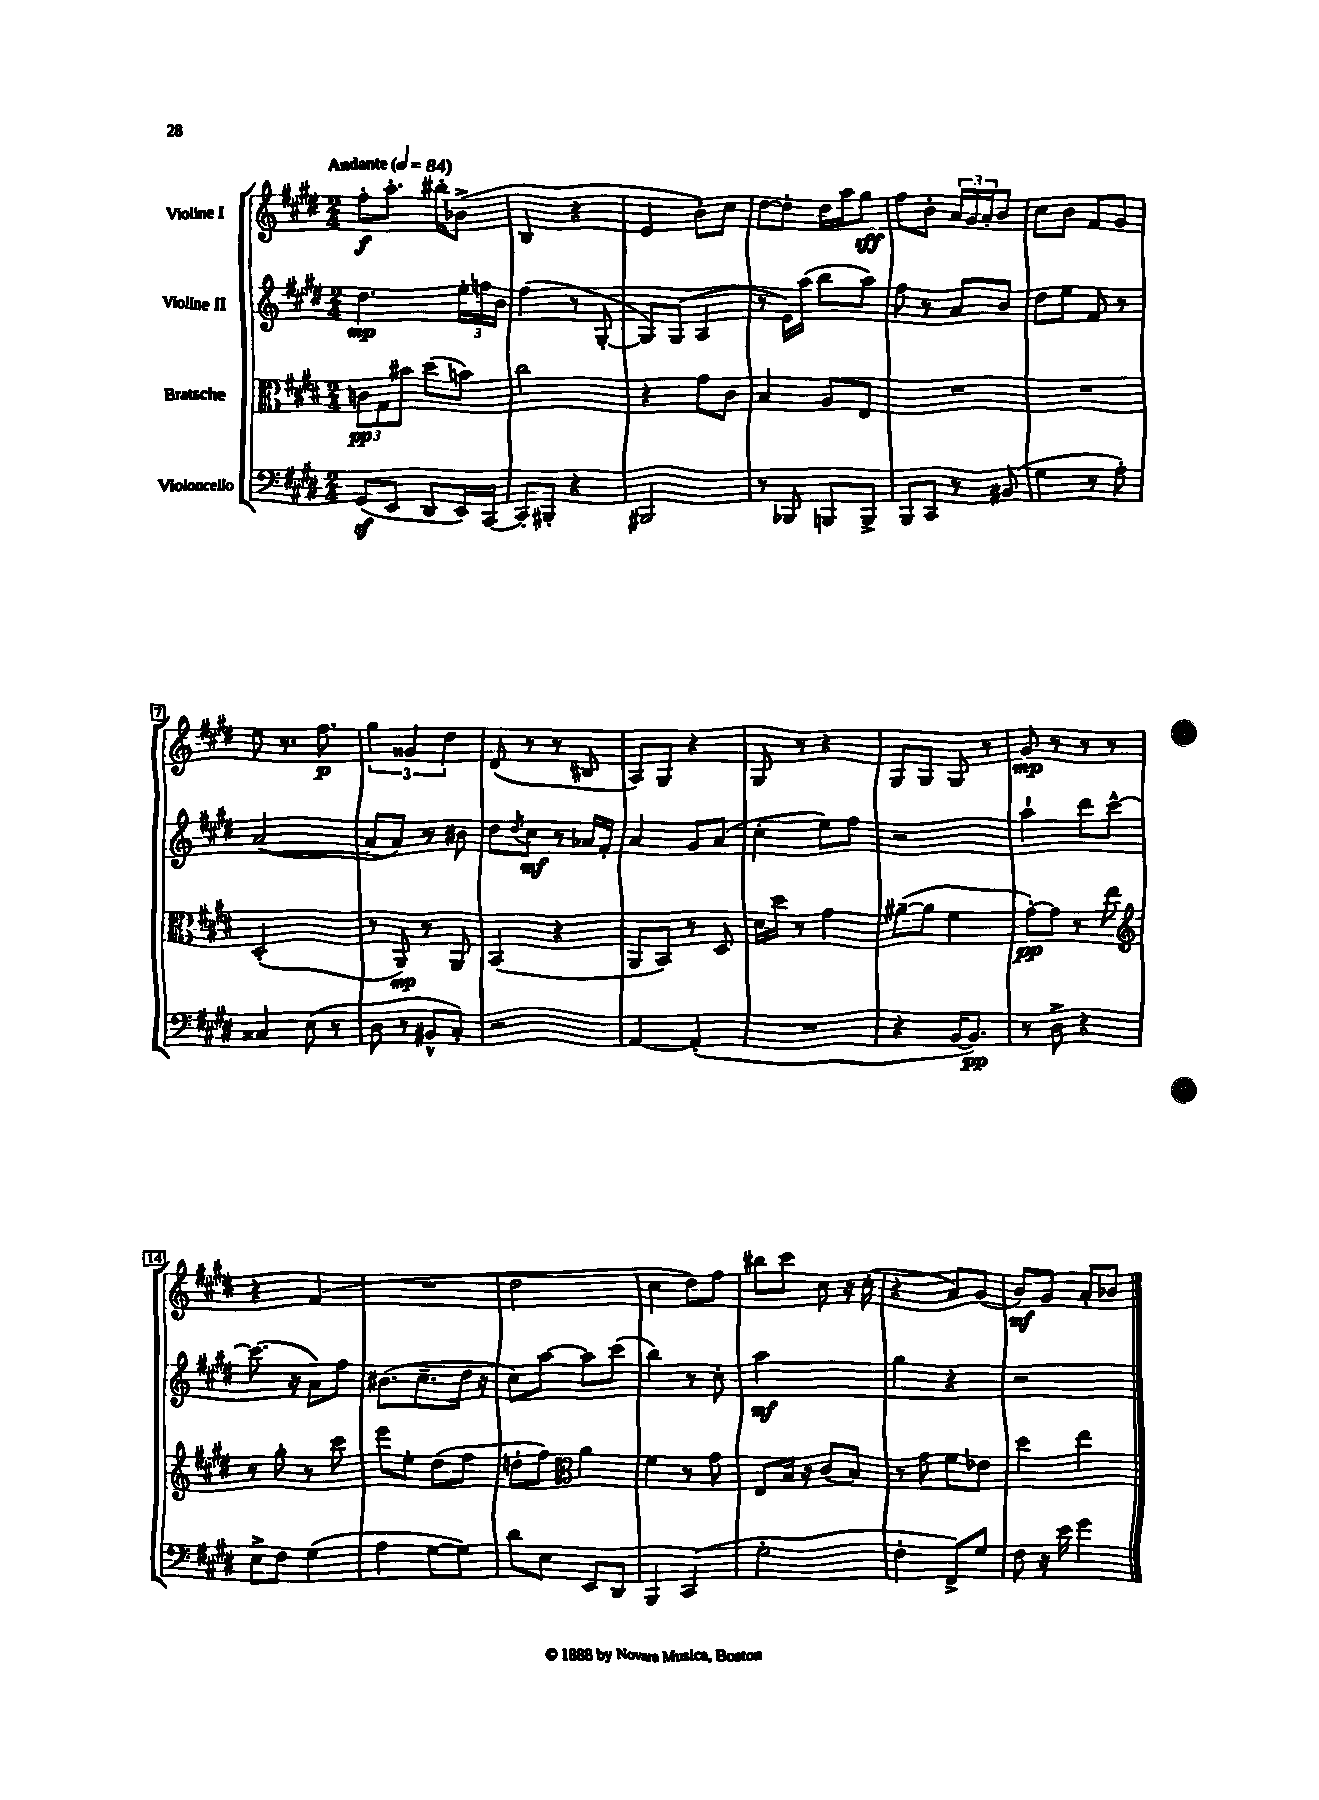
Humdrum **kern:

**kern	**dynam	**kern	**dynam	**kern	**dynam	**kern	**dynam
*part4	*part4	*part3	*part3	*part2	*part2	*part1	*part1
*staff4	*staff4	*staff3	*staff3	*staff2	*staff2	*staff1	*staff1
*I"Violoncello	*	*I"Bratsche	*	*I"Violine II	*	*I"Violine I	*
*clefF4	*	*clefC3	*	*clefG2	*	*clefG2	*
*k[f#c#g#d#]	*	*k[f#c#g#d#]	*	*k[f#c#g#d#]	*	*k[f#c#g#d#]	*
*M2/4	*	*M2/4	*	*M2/4	*	*M2/4	*
*MM84	*	*MM84	*	*MM84	*	*MM84	*
=1	=1	=1	=1	=1	=1	=1	=1
!	!	!	!	!	!	!LO:TX:a:B:t=Andante	!
(8GG#z/L	.	12cn\L	pp	4.dd#\	mp	8ff#'\L	f
.	.	12G#\	.	.	.	.	.
8EE/J	.	.	.	.	.	8.aa'\J	.
.	.	12b#X\J	.	.	.	.	.
8DD#/L	.	(8dd#\L	.	.	.	.	.
.	.	.	.	.	.	16bb#X'\KL	.
16EE/L)	.	8bn\J)	.	24ee'\LL	.	(8b-X^\J	.
.	.	.	.	24ffn\	.	.	.
[16CC#/JJ	.	.	.	.	.	.	.
.	.	.	.	24b\JJ	.	.	.
=2	=2	=2	=2	=2	=2	=2	=2
8CC#'/L]	.	2cc#\	.	(4ff#\	.	4B/	.
8BBB#X'/J	.	.	.	.	.	.	.
4r	.	.	.	8r	.	4r	.
.	.	.	.	[8G#'/	.	.	.
=3	=3	=3	=3	=3	=3	=3	=3
2BBB#X/	.	4r	.	8G#/L])	.	4e/	.
.	.	.	.	(8G#/J	.	.	.
.	.	8g#\L	.	4A/	.	8b'\L)	.
.	.	8c#\J	.	.	.	8cc#\J	.
=4	=4	=4	=4	=4	=4	=4	=4
8r	.	4B/	.	8r	.	[8dd#\L	.
8BBB-X/	.	.	.	16e\LL)	.	8dd#'\J]	.
.	.	.	.	(16aa\JJ	.	.	.
8BBBn/L	.	8A/L	.	8bb\L	.	16dd#\LL	.
.	.	.	.	.	.	16aa\J	.
8BBB^/J	.	8E/J	.	8aa\J)	.	8gg#\J	sff
=5	=5	=5	=5	=5	=5	=5	=5
8BBB/L	.	2r	.	8ff#\	.	8ff#\L	.
8CC#/J	.	.	.	8r	.	8b'\J	.
8r	.	.	.	8a/L	.	24a/LL	.
.	.	.	.	.	.	24g#/	.
.	.	.	.	.	.	24a'/J	.
(8BB#X/	.	.	.	8b/J	.	8b/J	.
=6	=6	=6	=6	=6	=6	=6	=6
4G#\	.	2r	.	8dd#\L	.	8cc#\L	.
.	.	.	.	8ee\J	.	8b\J	.
8r	.	.	.	8f#/	.	8f#/L	.
8A'\)	.	.	.	8r	.	8g#/J	.
!!LO:LB:g=z
=7	=7	=7	=7	=7	=7	=7	=7
4C##X/	.	(2D#'/	.	([2a/	.	8ee\	.
.	.	.	.	.	.	8.r	.
(8E\	.	.	.	.	.	.	.
.	.	.	.	.	.	8.ff#\	p
8r	.	.	.	.	.	.	.
=8	=8	=8	=8	=8	=8	=8	=8
8D#\	.	8r	.	8a/L]	.	6gg#\	.
8r	.	8AA/)	mp	8a/J)	.	.	.
.	.	.	.	.	.	6g##X/	.
8BB#X^^/L	.	8r	.	8r	.	.	.
.	.	.	.	.	.	6dd#\	.
8C#'/J)	.	8AA/	.	8b#X\	.	.	.
=9	=9	=9	=9	=9	=9	=9	=9
2r	.	(4BB/	.	8dd#\L	.	(8d#/	.
.	.	.	.	8qdd#/	.	.	.
.	.	.	.	8cc#\J	mf	8r	.
.	.	4r	.	8r	.	8r	.
.	.	.	.	16a-X/LL	.	8B#X/	.
.	.	.	.	16f#'/JJ	.	.	.
=10	=10	=10	=10	=10	=10	=10	=10
[4AA/	.	8AA/L	.	4a/	.	8A/L)	.
.	.	8BB/J)	.	.	.	8G#/J	.
(4AA'/]	.	8r	.	8g#/L	.	4r	.
.	.	8D#/	.	(8a/J	.	.	.
=11	=11	=11	=11	=11	=11	=11	=11
2r	.	16d#\LL	.	4cc#'\	.	8G#/	.
.	.	16dd#\JJ	.	.	.	.	.
.	.	8r	.	.	.	8r	.
.	.	4g#\	.	8ee\L)	.	4r	.
.	.	.	.	8ff#\J	.	.	.
=12	=12	=12	=12	=12	=12	=12	=12
4r	.	([8a#X~\L	.	2r	.	8G#/L	.
.	.	8a#\J]	.	.	.	8G#/J	.
[16BB/KL	.	4f#\	.	.	.	8G#/	.
8.BB/J])	pp	.	.	.	.	.	.
.	.	.	.	.	.	8r	.
=13	=13	=13	=13	=13	=13	=13	=13
8r	.	[8g#'\L)	pp	4aa`\	.	8g#/	mp
8D#^\	.	8g#\J]	.	.	.	8r	.
4r	.	8r	.	8ddd#\L	.	8r	.
.	.	8ee\	.	[8ccc#^^\J	.	8r	.
!!LO:LB:g=z
=14	=14	=14	=14	=14	=14	=14	=14
*	*	*clefG2	*	*	*	*	*
8E^\L	.	8r	.	(8.ccc#\]	.	4r	.
8F#\J	.	8gg#'\	.	.	.	.	.
.	.	.	.	16r	.	.	.
(4G#\	.	8r	.	8a\L)	.	(4f#/	.
.	.	8ccc#\	.	8ff#\J	.	.	.
=15	=15	=15	=15	=15	=15	=15	=15
4A\	.	8eee\L	.	(8.b#X\L	.	2r	.
.	.	8ee'\J	.	.	.	.	.
.	.	.	.	8.cc#~\	.	.	.
[8G#\L	.	(8dd#\L	.	.	.	.	.
8G#\J])	.	8ff#\J	.	16dd#\Jk	.	.	.
.	.	.	.	16r	.	.	.
=16	=16	=16	=16	=16	=16	=16	=16
8d#\L	.	8ddn'\L	.	8cc#\L)	.	2dd#\	.
8E\J	.	8ff#\J)	.	[8aa\J	.	.	.
*	*	*clefC3	*	*	*	*	*
8EE/L	.	4a\	.	8aa\L]	.	.	.
8DD#/J	.	.	.	(8ccc#\J	.	.	.
=17	=17	=17	=17	=17	=17	=17	=17
4BBB/	.	4f#\	.	4bb\)	.	4cc#\	.
(4CC#/	.	8r	.	8r	.	8dd#\L)	.
.	.	8g#\	.	8cc#'\	.	8ff#\J	.
=18	=18	=18	=18	=18	=18	=18	=18
2G#'\	.	8E/L	.	2aa\	mf	8bb#X\L	.
.	.	16B/Jk	.	.	.	8ccc#\J	.
.	.	16r	.	.	.	.	.
.	.	(8c#/L	.	.	.	8cc#\	.
.	.	8B/J)	.	.	.	16r	.
.	.	.	.	.	.	(16cc#'\	.
=19	=19	=19	=19	=19	=19	=19	=19
4F#'\	.	8r	.	4gg#\	.	4r	.
.	.	8g#\	.	.	.	.	.
8FF#^/L)	.	8f#\L	.	4r	.	8a/L)	.
8G#/J	.	8e-X\J	.	.	.	(8g#/J	.
=20	=20	=20	=20	=20	=20	=20	=20
8F#\	.	4dd#\	.	2r	.	8b/L)	mf
16r	.	.	.	.	.	8g#/J	.
16e\	.	.	.	.	.	.	.
4g#\	.	4ee\	.	.	.	8a'/L	.
.	.	.	.	.	.	8b-X/J	.
==	==	==	==	==	==	==	==
*-	*-	*-	*-	*-	*-	*-	*-
